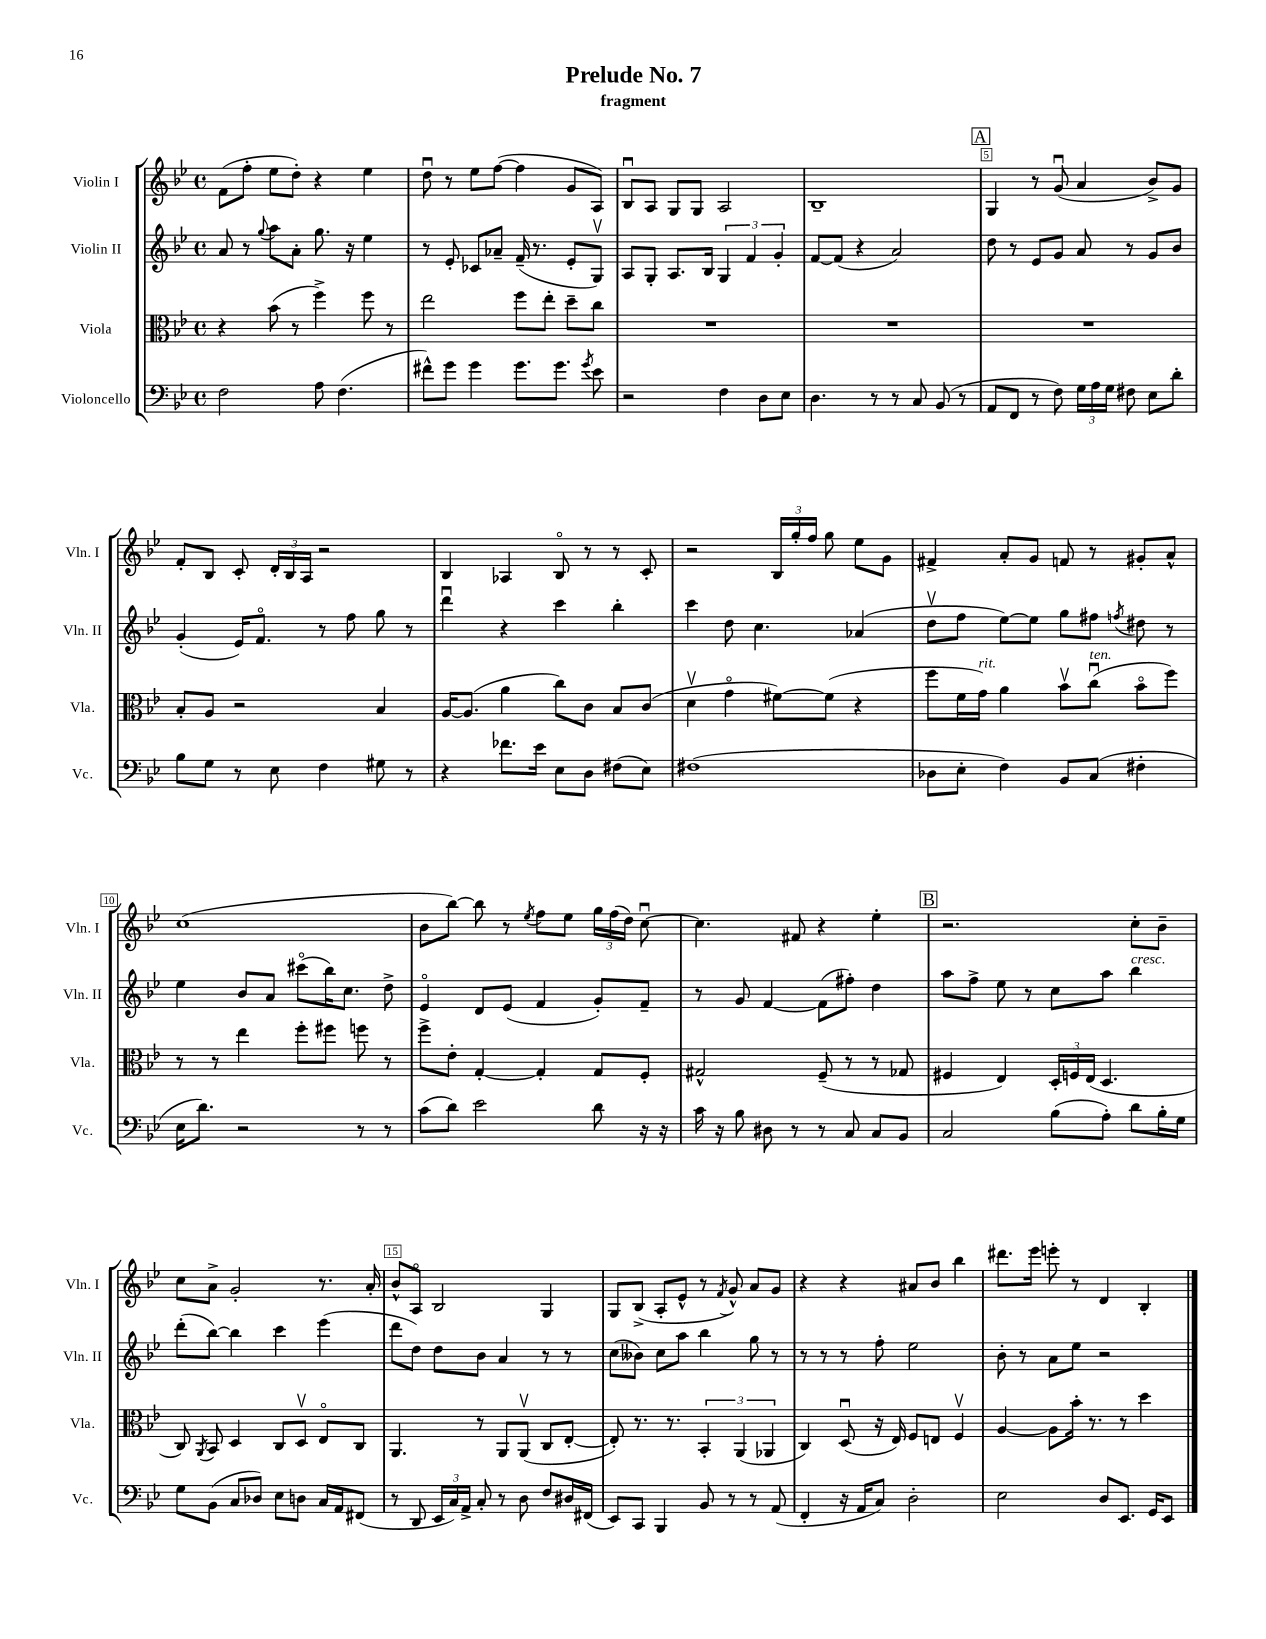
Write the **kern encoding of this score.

**kern	**kern	**kern	**kern
*staff4	*staff3	*staff2	*staff1
*clefF4	*clefC3	*clefG2	*clefG2
*k[b-e-]	*k[b-e-]	*k[b-e-]	*k[b-e-]
*M4/4	*M4/4	*M4/4	*M4/4
*met(c)	*met(c)	*met(c)	*met(c)
2F	4r	8a	(8f
.	.	8r	8ff'
.	.	8qqgg	.
.	(8b-	8aa	8ee-
.	8r	8a'	8dd')
8A	4ff^)	8.gg	4r
(4.F	.	.	.
.	.	16r	.
.	8ff	4ee-	4ee-
.	8r	.	.
=	=	=	=
8f#^^)	2ee-	8r	8ddu
8g	.	8e-'	8r
4g	.	8c-	8ee-
.	.	8a-~	([8ff
8.g	8ff	(16f~	4ff]
.	.	8.r	.
.	8ee-'	.	.
8.g	.	.	.
.	8dd~	8e-'	8g
8qg	.	.	.
8e-	8cc	8Gv)	8A)
=	=	=	=
2r	1r	8A	8B-u
.	.	8G'	8A
.	.	8.A	8G
.	.	.	8G
.	.	16B-	.
4F	.	6G	2A
.	.	6f	.
8D	.	.	.
.	.	6g'	.
8E-	.	.	.
=	=	=	=
4.D	1r	[8f	1B-~
.	.	(8f]	.
.	.	4r	.
8r	.	.	.
8r	.	2a)	.
8C	.	.	.
(8BB-	.	.	.
8r	.	.	.
=	=	=	=
8AA	1r	8dd	4G
8FF	.	8r	.
8r	.	8e-	8r
8F)	.	8g	(8gu
24G	.	8a	4a
24A	.	.	.
24G	.	.	.
8F#	.	8r	.
8E-	.	8g	8b-^)
8d'	.	8b-	8g
=	=	=	=
8B-	8B-'	(4g'	8f'
8G	8A	.	8B-
8r	2r	16e-)	8c'
.	.	8.fo	.
8E-	.	.	24d'
.	.	.	24B-
.	.	.	24A
4F	.	8r	2r
.	.	8ff	.
8G#	4B-	8gg	.
8r	.	8r	.
=	=	=	=
4r	[16A	4dddu	4B-
.	(8.A]	.	.
8.f-	4a	4r	4A-
16e-	.	.	.
8E-	8cc)	4ccc	8B-o
8D	8c	.	8r
(8F#	8B-	4bb-'	8r
8E-)	(8c	.	8c'
=	=	=	=
(1F#	4dv	4ccc	2r
.	4go	8dd	.
.	.	4.cc	.
.	[8f#)	.	24B-
.	.	.	24gg'
.	.	.	24ff
.	(8f#]	.	8gg
.	4r	(4a-	8ee-
.	.	.	8g
=	=	=	=
8D-	8ff	8ddv	4f#^
8E-'	16f	8ff	.
.	16g)	.	.
4F)	4a	[8ee-)	8a'
.	.	8ee-]	8g
8BB-	8b-v	8gg	8f
(8C	(8ccu	8ff#	8r
.	.	8qff	.
4F#'	8b-o	8dd#	8g#'
.	8ff)	8r	8a^^
=	=	=	=
16E-	8r	4ee-	(1cc
8.d)	.	.	.
.	8r	.	.
2r	4ee-	8b-	.
.	.	8a	.
.	8ff'	(8ccc#o	.
.	8ff#	16bb-)	.
.	.	8.cc	.
8r	8ff	.	.
8r	8r	8dd^	.
=	=	=	=
(8c	8ff^	4e-o	8b-
8d)	8e-'	.	[8bb-)
2e-	[4G'	8d	8bb-]
.	.	(8e-	8r
.	.	.	8qee-
.	4G']	4f	8ff
.	.	.	8ee-
8d	8G	8g')	24gg
.	.	.	(24ff
.	.	.	24dd)
16r	8F'	8f~	[8ccu
16r	.	.	.
=	=	=	=
16c	2G#^^	8r	4.cc]
16r	.	.	.
8B-	.	8g	.
8D#	.	[4f	.
8r	.	.	8f#
8r	(8F~	(8f]	4r
8C	8r	8ff#')	.
8C	8r	4dd	4ee-'
8BB-	8G-	.	.
=	=	=	=
2C	4F#	8aa	2.r
.	.	8ff^	.
.	4E-)	8ee-	.
.	.	8r	.
(8B-	24D'	8cc	.
.	24F	.	.
.	(24E-	.	.
8A')	4.D	8aa	.
8d	.	4bb-	8cc'
16B-'	.	.	8b-~
16G	.	.	.
=	=	=	=
8G	8C)	(8ddd'	8cc
.	8qAA	.	.
(8BB-	8BB-	[8bb-)	8a^
8C	4D	4bb-]	2g'
8D-)	.	.	.
8E-	8C	4ccc	.
8D	8Dv	.	.
16C	8E-o	(4eee-	8.r
16AA	.	.	.
(8FF#	8C	.	.
.	.	.	16a'
=	=	=	=
8r	4.AA	8ddd	8b-^^
8DD	.	8dd)	8Ao
24EE-	.	8dd	2B-
24C)	.	.	.
24AA^	.	.	.
8C'	8r	8b-	.
8r	8AA	4a	.
8D	(8AAv	.	.
8F	8C	8r	4G
16D#	[8E-'	8r	.
(16FF#	.	.	.
=	=	=	=
8EE-)	8E-'])	(8cc	8G
8CC	8.r	8b--)	(8B-^
4BBB-	.	8cc	8A'
.	8.r	.	.
.	.	8aa	8e-^^
8BB-	6BB-'	4bb-	8r
.	.	.	8qf
8r	.	.	8g^^)
.	(6AA	.	.
8r	.	8gg	8a
.	6AA-	.	.
(8AA	.	8r	8g
=	=	=	=
4FF'	4C)	8r	4r
.	.	8r	.
16r	(8Du	8r	4r
16AA	.	.	.
8C)	16r	8ff'	.
.	16E-)	.	.
2D'	8F	2ee-	8a#
.	8E	.	8b-
.	4Fv	.	4bb-
=	=	=	=
2E-	[4A	8b-'	8.ddd#
.	.	8r	.
.	.	.	16eee-
.	8A]	8a	8eee'
.	16b-'	8ee-	8r
.	8.r	.	.
8D	.	2r	4d
8.EE-	8r	.	.
.	4dd	.	4B-'
16GG	.	.	.
8EE-	.	.	.
==	==	==	==
*-	*-	*-	*-
